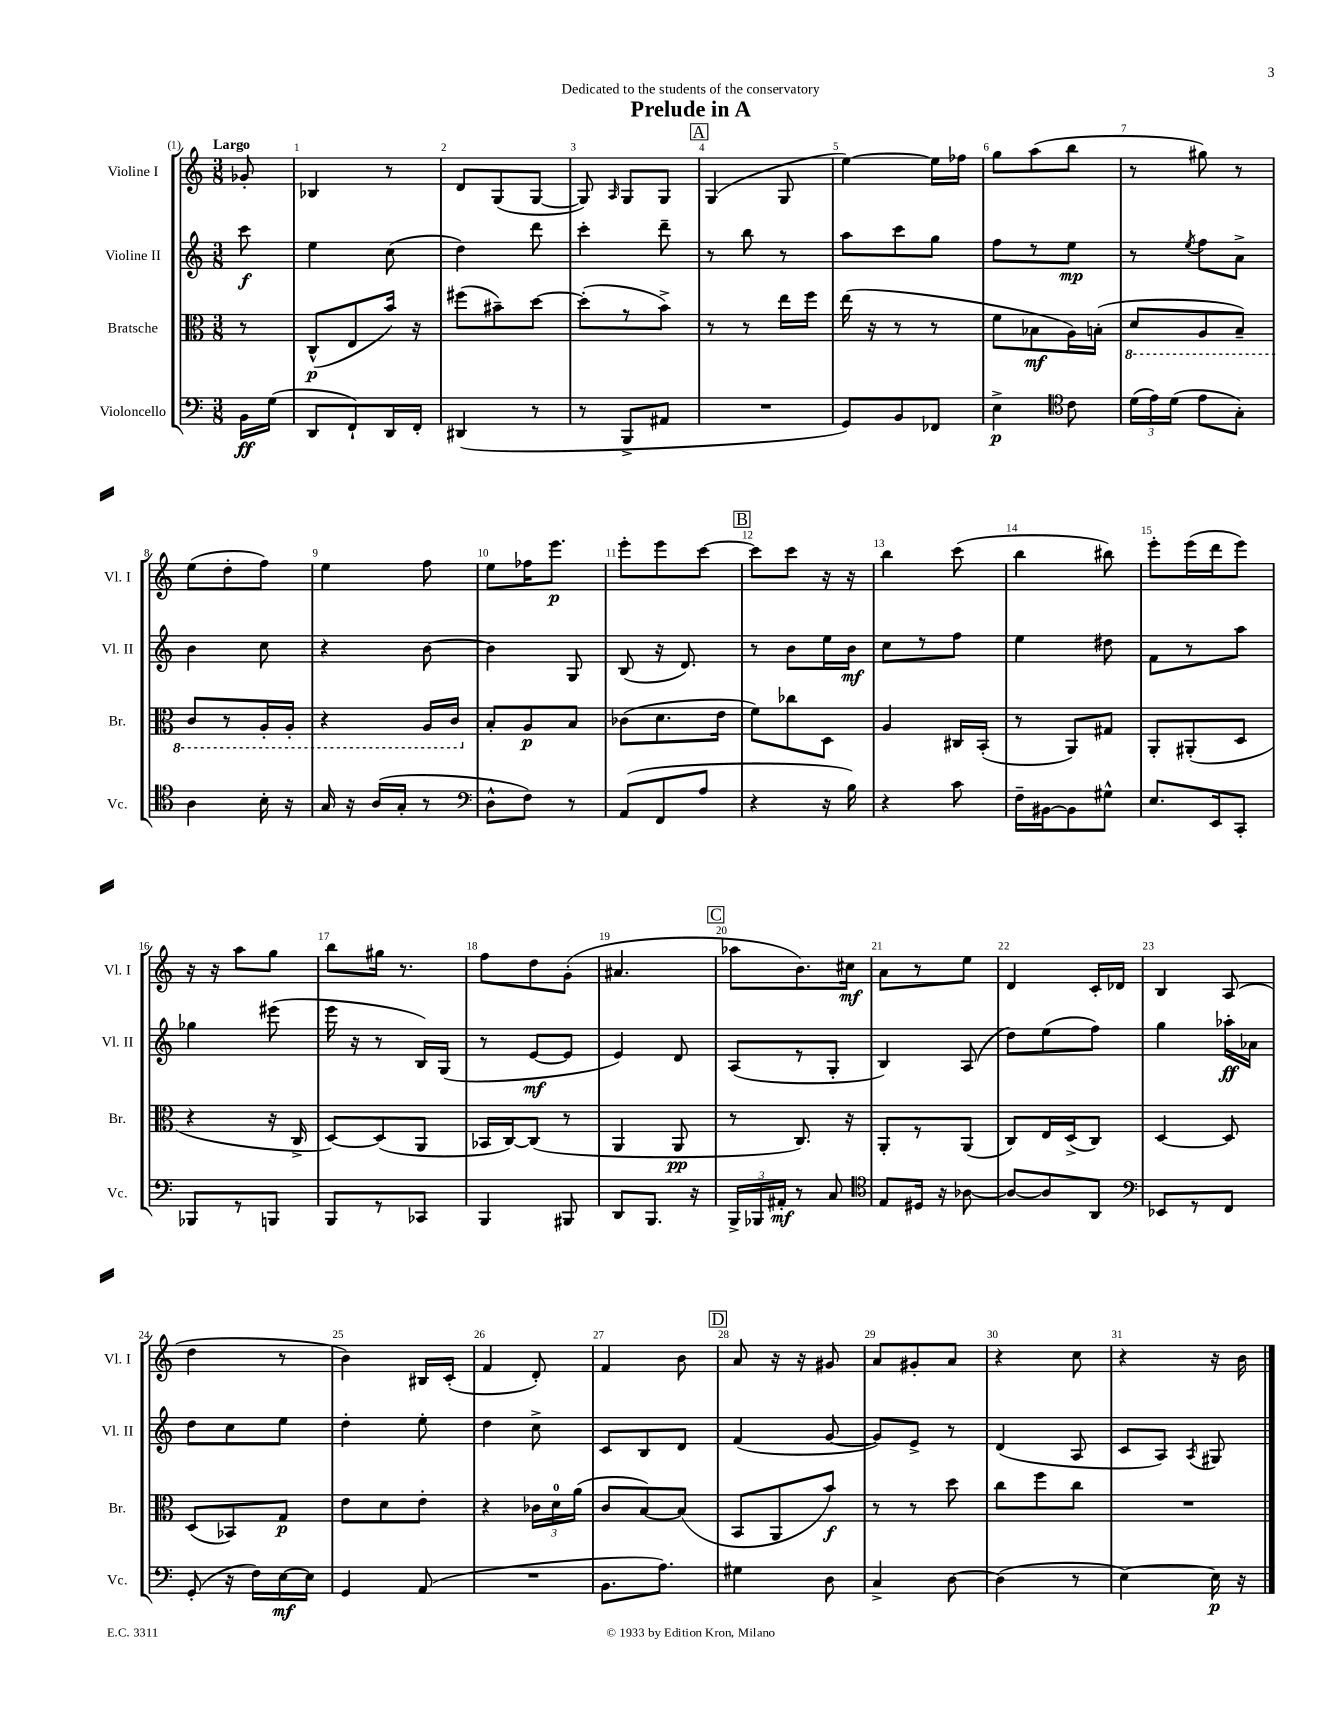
\header { title = "Prelude in A" dedication = "Dedicated to the students of the conservatory" }
<<
\new StaffGroup <<
\new Staff = "s0" \with { instrumentName = "Violine I" shortInstrumentName = "Vl. I" } {
    \clef treble \key c \major \numericTimeSignature \time 3/8 \partial 8 \tempo "Largo"
    \autoBeamOff ges'8-. |
    bes4 r8 |
    d'8[ g8( g8]~ |
    g8) \grace { a16 } g8[ g8] |
    \mark \markup { \box "A" } g4( g8 |
    e''4~) e''16[ fes''16] |
    g''8[ a''8( b''8] |
    r8 gis''8) r8 |
    e''8[( d''8-. f''8]) |
    e''4 f''8 |
    e''8[ fes''16 e'''8.]\p |
    e'''8[-. e'''8 c'''8]~ |
    \mark \markup { \box "B" } c'''8[ c'''8] r16 r16 |
    b''4 c'''8( |
    b''4 bis''8) |
    e'''8[-. e'''16( d'''16 e'''8]) |
    r16 r16 a''8[ g''8] |
    b''8[ gis''16] r8. |
    f''8[ d''8 g'8]-.( |
    ais'4. |
    \mark \markup { \box "C" } aes''8[ b'8.) cis''16]\mf |
    a'8[ r8 e''8] |
    d'4 c'16[-. des'16] |
    b4 a8( |
    d''4 r8 |
    b'4) bis16[ c'16]-.( |
    f'4 d'8-.) |
    f'4 b'8 |
    \mark \markup { \box "D" } a'8 r16 r16 gis'8 |
    a'8[ gis'8-. a'8] |
    r4 c''8 |
    r4 r16 b'16 \bar "|." |
}
\new Staff = "s1" \with { instrumentName = "Violine II" shortInstrumentName = "Vl. II" } {
    \clef treble \key c \major \numericTimeSignature \time 3/8 \partial 8
    \autoBeamOff c'''8\f |
    e''4 c''8( |
    d''4) d'''8 |
    c'''4-. d'''8-- |
    \mark \markup { \box "A" } r8 b''8 r8 |
    a''8[ c'''8 g''8] |
    f''8[ r8 e''8]\mp |
    r8 \acciaccatura { e''8 } f''8[ a'8]-> |
    b'4 c''8 |
    r4 b'8~ |
    b'4 g8 |
    b8( r16 d'8.) |
    \mark \markup { \box "B" } r8 b'8[ e''16 b'16]\mf |
    c''8[ r8 f''8] |
    e''4 dis''8 |
    f'8[ r8 a''8] |
    ges''4 eis'''8( |
    e'''16 r16 r8 b16[) g16]( |
    r8 e'8[~\mf e'8] |
    e'4) d'8 |
    \mark \markup { \box "C" } a8[( r8 g8]-. |
    b4) a8( |
    d''8[) e''8( f''8]) |
    g''4 aes''16[-.\ff aes'16] |
    d''8[ c''8 e''8] |
    d''4-. e''8-. |
    d''4 c''8-> |
    c'8[ b8 d'8] |
    \mark \markup { \box "D" } f'4( g'8~ |
    g'8[) e'8]-> r8 |
    d'4( a8 |
    c'8[ a8]) \acciaccatura { a8 } gis8 \bar "|." |
}
\new Staff = "s2" \with { instrumentName = "Bratsche" shortInstrumentName = "Br." } {
    \clef alto \key c \major \numericTimeSignature \time 3/8 \partial 8
    \autoBeamOff r8 |
    c8[-^\p( e8 b'16]) r16 |
    fis''8[( bis'8--) d''8]~ |
    d''8[-.( r8 b'8]->) |
    \mark \markup { \box "A" } r8 r8 e''16[ f''16] |
    e''16( r16 r8 r8 |
    f'8[ bes8\mf a16) b16]-.( |
    \ottava #-1 d8[ a,8 b,8]--) |
    c8[ r8 a,16-. a,16]-. |
    r4 a,16[ c16] \ottava #0 |
    b8[-. a8\p b8] |
    ces'8[( d'8. e'16] |
    \mark \markup { \box "B" } f'8[) ces''8 d8] |
    a4 cis16[ b,16]-.( |
    r8 a,8[) gis8] |
    a,8[-. ais,8-.( d8] |
    r4 r16 c16-> |
    d8[~) d8( a,8] |
    bes,16[ c16~) c8]( r8 |
    a,4 a,8\pp |
    \mark \markup { \box "C" } r8 c8.) r16 |
    a,8[-. r8 a,8]( |
    c8[) e16 d16->( c8]) |
    d4~ d8 |
    d8[( bes,8) g8]\p |
    e'8[ d'8 e'8]-. |
    r4 \tuplet 3/2 { ces'16[ d'16-0 a'16]( } |
    c'8[ b8~) b8]( |
    \mark \markup { \box "D" } b,8[ a,8 b'8]\f) |
    r8 r8 d''8 |
    c''8[ f''8 c''8] |
    R4. \bar "|." |
}
\new Staff = "s3" \with { instrumentName = "Violoncello" shortInstrumentName = "Vc." } {
    \clef bass \key c \major \numericTimeSignature \time 3/8 \partial 8
    \autoBeamOff b,16[\ff g16]( |
    d,8[ f,8-!) d,16 f,16]-. |
    dis,4( r8 |
    r8 b,,8[-> ais,8] |
    \mark \markup { \box "A" } R4. |
    g,8[) b,8 fes,8] |
    e4->\p \clef tenor c'8 |
    \tuplet 3/2 { d'16[( e'16) d'16]( } e'8[ g8]-.) |
    a4 b16-. r16 |
    g16 r16 a16[( g16]-. r8 |
    \clef bass d8[-^ f8]) r8 |
    a,8[( f,8 a8] |
    \mark \markup { \box "B" } r4 r16 b16) |
    r4 c'8 |
    f16[-- bis,16~ bis,8 gis8]-^ |
    e8.[ e,16 c,8]-. |
    bes,,8[ r8 b,,8] |
    b,,8[ r8 ces,8] |
    b,,4 bis,,8 |
    d,8[ b,,8.] r16 |
    \mark \markup { \box "C" } \tuplet 3/2 { b,,16[-> bes,,16 ais,16]-.\mf } r8 c8 |
    \clef tenor e8[ dis16] r16 aes8~ |
    aes8[~ aes8 a,8] |
    \clef bass ees,8[ r8 f,8] |
    g,8-.( r16 f16[) e16~\mf e16] |
    g,4 a,8( |
    R4. |
    b,8.[ a8.]) |
    \mark \markup { \box "D" } gis4 d8 |
    c4-> d8~ |
    d4( r8 |
    e4~) e16\p r16 \bar "|." |
}
>>
>>
\layout { \context { \Score \override BarNumber.break-visibility = ##(#f #t #t) barNumberVisibility = #all-bar-numbers-visible } }
